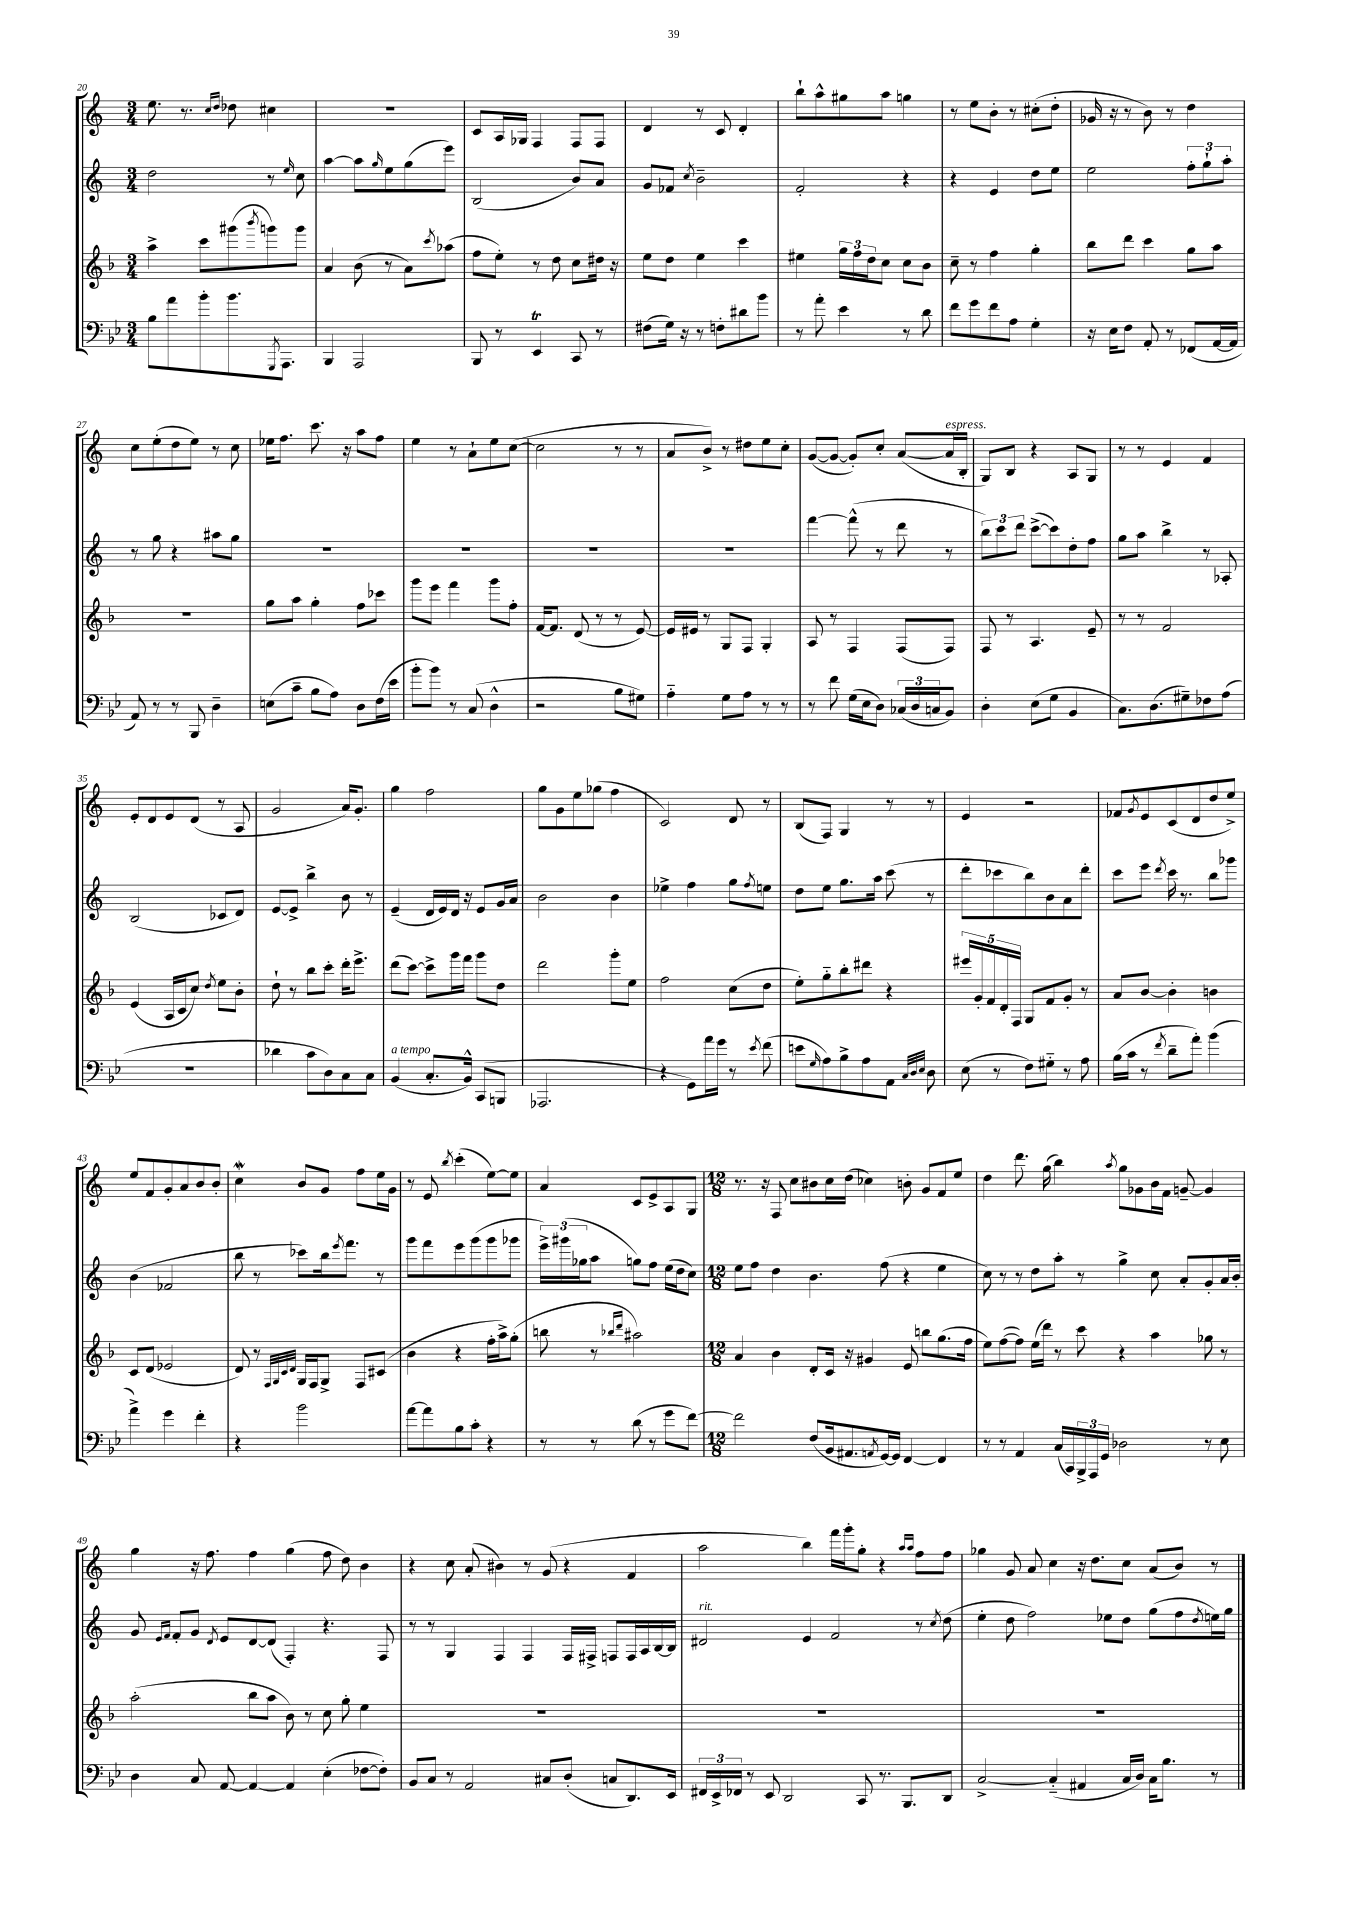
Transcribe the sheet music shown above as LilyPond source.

<<
\new StaffGroup <<
\new Staff = "s0" {
    \clef treble \key c \major \numericTimeSignature \time 3/4
    e''8. r8. \grace { c''16 d''16 } des''8 cis''4 |
    R2. |
    c'8 a16 ges16 f4 f8 f8 |
    d'4 r8 c'8 d'4-. |
    b''8-! a''8-^ gis''8 a''8 g''4 |
    r8 e''8 b'8-. r8 cis''8-.( d''8-. |
    ges'16 r16 r8 b'8) r8 d''4 |
    c''8 e''8-.( d''8 e''8) r8 c''8 |
    ees''16 f''8. c'''8. r16 a''8 f''8 |
    e''4 r8 a'8-! e''8 c''8~( |
    c''2 r8 r8 |
    a'8 b'8->) r8 dis''8 e''8 c''8-. |
    g'8~( g'8~ g'8-.) c''8-. a'8~( a'16^\markup { \italic "espress." } b16-. |
    g8) b8 r4 a8 g8 |
    r8 r8 e'4 f'4 |
    e'8-. d'8 e'8 d'8( r8 a8 |
    g'2 a'16) g'8.-. |
    g''4 f''2 |
    g''8 g'8 e''8 ges''8( f''4 |
    c'2) d'8 r8 |
    b8( f8) g4 r8 r8 |
    e'4 r2 |
    fes'8 \acciaccatura { g'8 } e'8 c'8( d'8 d''8 e''8->) |
    e''8 f'8 g'8-. a'8 b'8 b'8-. |
    c''4\mordent b'8 g'8 f''8 e''16 g'16 |
    r8 e'8 \acciaccatura { b''8 } c'''4-.( e''8~) e''8 |
    a'4 c'8 e'8-> a8 g8 |
    \numericTimeSignature \time 12/8 r8. r16 f8 c''8 bis'8 c''16 d''16( ces''4) b'8-. g'8 f'8 e''8 |
    d''4 d'''8. g''16( b''4) \acciaccatura { a''8 } g''8 ges'8 b'16 f'16 g'8~-- g'4 |
    g''4 r16 f''8. f''4 g''4( f''8 d''8) b'4 |
    r4 c''8 a'8-.( bis'4) r8 g'8( r4 f'4 |
    a''2 b''4) f'''16 g'''16-. g''8-. r4 \grace { a''16 a''16 } f''8 f''8 |
    ges''4 g'8 a'8 c''4 r16 d''8. c''8 a'8( b'8) r8 \bar "|." |
}
\new Staff = "s1" {
    \clef treble \key c \major \numericTimeSignature \time 3/4
    d''2 r8 \grace { e''16 } c''8 |
    a''4~ a''8 \grace { g''16 } e''8 g''8( e'''8) |
    b2( b'8) a'8 |
    g'8 fes'8 \acciaccatura { c''8 } b'2-- |
    f'2-. r4 |
    r4 e'4 d''8 e''8 |
    e''2 \tuplet 3/2 { f''8-. g''8-! a''8-. } |
    r8 g''8 r4 ais''8 g''8 |
    R2. |
    R2. |
    R2. |
    R2. |
    f'''4~ f'''8-^( r8 d'''8 r8 |
    \tuplet 3/2 { b''8) c'''8 d'''8 } c'''8~->( c'''8) d''8-. f''8 |
    g''8 a''8 b''4-> r8 aes8-. |
    b2( ces'8 d'8) |
    e'8~ e'8-> b''4-> b'8 r8 |
    e'4--( d'16 e'16) d'16 r16 e'8 g'16 a'16 |
    b'2 b'4 |
    ees''4-> f''4 g''8 \acciaccatura { f''8 } e''8 |
    d''8 e''8 g''8. a''16 c'''8( r8 |
    d'''8-. ces'''8 b''8) b'8 a'8 d'''8-. |
    c'''8 e'''8 \acciaccatura { d'''8 } c'''16 r8. b''8 ges'''8 |
    b'4( fes'2 |
    b''8 r8 ces'''8) b''16 \acciaccatura { e'''8 } f'''8. r8 |
    g'''8 f'''8 e'''8 g'''8( g'''8 ges'''8 |
    \tuplet 3/2 { e'''16->) gis'''16( ges''16 } a''8 g''8) f''8 e''16( d''16 c''8) |
    \numericTimeSignature \time 12/8 e''8 f''8 d''4 b'4. f''8( r4 e''4 |
    c''8) r8 r8 d''8 a''8-. r8 g''4-> c''8 a'8-. g'8-. a'16 b'16-. |
    g'8 \grace { e'16 f'16 } f'8-. g'8 \acciaccatura { d'8 } e'8 d'8~ d'8( f4-.) r4. f8 |
    r8 r8 g4 f4 f4 f16 fis16-> f8 f16 a16 b16~ b16 |
    dis'2^\markup { \italic "rit." } e'4 f'2 r8 \acciaccatura { c''8 } d''8( |
    e''4-. d''8 f''2) ees''8 d''8 g''8( f''8 \acciaccatura { d''8 } e''16) g''16 \bar "|." |
}
\new Staff = "s2" {
    \clef treble \key f \major \numericTimeSignature \time 3/4
    a''4-> c'''8 gis'''8( \acciaccatura { bes'''8 } g'''8) g'''8 |
    a'4 bes'8( r8 a'8) \acciaccatura { c'''8 } aes''8( |
    f''8 e''8-.) r8 d''8 c''8 dis''16 r16 |
    e''8 d''8 e''4 c'''4 |
    eis''4 \tuplet 3/2 { g''16 f''16 d''16 } c''8 c''8 bes'8 |
    c''8-- r8 f''4 g''4-. |
    bes''8 d'''8 c'''4 g''8 a''8 |
    R2. |
    g''8 a''8 g''4-. f''8 ces'''8 |
    g'''8 e'''8 f'''4 g'''8 f''8-. |
    f'16~ f'8. d'8( r8 r8 e'8~) |
    e'16 eis'16 r8 g8 f8 g4-. |
    a8 r8 f4 f8( f8) |
    f8 r8 a4. e'8-- |
    r8 r8 f'2 |
    e'4( a16 c'16 c''8) \acciaccatura { d''8 } e''8 bes'8-. |
    d''8-! r8 bes''8 c'''8-. d'''16-. e'''8.-> |
    d'''8( c'''8~) c'''8-> g'''16 f'''16 g'''8 d''8 |
    d'''2 g'''8-. e''8 |
    f''2 c''8( d''8 |
    e''8-.) g''8-_ bes''8-. dis'''8 r4 |
    \tuplet 5/4 { eis'''16 g'16-. f'16 d'16-. f16 } g8 f'8 g'8-. r8 |
    a'8 bes'8~ bes'4-. b'4 |
    c'8 d'8( ees'2 |
    d'8) r8 \grace { f32 g32 c'32 d'32 } g16 f16 g8-> f8 cis'8( |
    bes'4 r4 f''16-. a''16->) g''8-.( |
    b''8 r8 \grace { bes''16 d'''16 } ais''2) |
    \numericTimeSignature \time 12/8 a'4 bes'4 d'8-. c'16 r16 gis'4 e'8 b''8 g''8.( f''16 |
    e''8) f''8~( f''8) e''16( d'''16) r8 c'''8 r4 a''4 ges''8 r8 |
    a''2-.( bes''8 a''8 bes'8) r8 c''8 g''8-. e''4 |
    R1. |
    R1. |
    R1. \bar "|." |
}
\new Staff = "s3" {
    \clef bass \key bes \major \numericTimeSignature \time 3/4
    bes8 a'8 bes'8-. bes'8. \acciaccatura { g,,8 } a,,8. |
    bes,,4 a,,2 |
    bes,,8 r8 ees,4\trill c,8 r8 |
    fis8( g16) r16 r8 f8-. dis'8 bes'8 |
    r8 a'8-. ees'4 r8 d'8 |
    f'8 g'8 f'8 a8 g4-. |
    r16 ees16 f8 a,8-. r8 fes,8( a,16~ a,16 |
    a,8) r8 r8 bes,,8 d4-- |
    e8( c'8-- bes8 a8) d8 f16( ees'16 |
    bes'8-. bes'8) r8 c8( d4-^ |
    r2 bes8 gis8) |
    a4-_ g8 a8 r8 r8 |
    r8 f'8 g16( ees16 d8) \tuplet 3/2 { ces16( d16 c16 } bes,8) |
    d4-. ees8( g8 bes,4 |
    c8.) d8.( gis8--) fes8 a8( |
    R2. |
    des'4 c'8 d8) c8 c8 |
    bes,4^\markup { \italic "a tempo" }( c8.-. bes,16-^) c,8( b,,8 |
    aes,,2. |
    r4 g,8) a'16 g'16 r8 \acciaccatura { ees'8 } f'8( |
    e'8 \grace { g16 } a8) bes8-> a8 a,8 \grace { c32 d32 ees32 } d8 |
    ees8( r8 f8) gis8-_ r8 a8 |
    bes16( c'16 r8 \acciaccatura { f'8 } d'8-- a'8-.) bes'4( |
    a'4->) g'4 f'4-. |
    r4 bes'2 |
    a'8~ a'8 bes8 c'8-. r4 |
    r8 r8 d'8( r8 g'8 f'8~) |
    \numericTimeSignature \time 12/8 f'2 f8( bes,16 ais,8. \acciaccatura { a,8 } g,16~) g,16 f,4~ f,4 |
    r8 r8 a,4 c16( c,16) \tuplet 3/2 { bes,,16-> a,,16 g,16 } des2 r8 ees8 |
    d4 c8 a,8~ a,4~ a,4 ees4-.( fes8~ fes8-.) |
    bes,8 c8 r8 a,2 cis8 d8-.( c8 d,8.) ees,16 |
    \tuplet 3/2 { fis,16 ees,16-> fes,16 } r8 ees,8 d,2 c,8 r8. bes,,8. d,8 |
    c2~-> c4-_( ais,4 c16 d16) c16 bes8. r8 \bar "|." |
}
>>
>>
\layout { \context { \Score currentBarNumber = #20 } }
